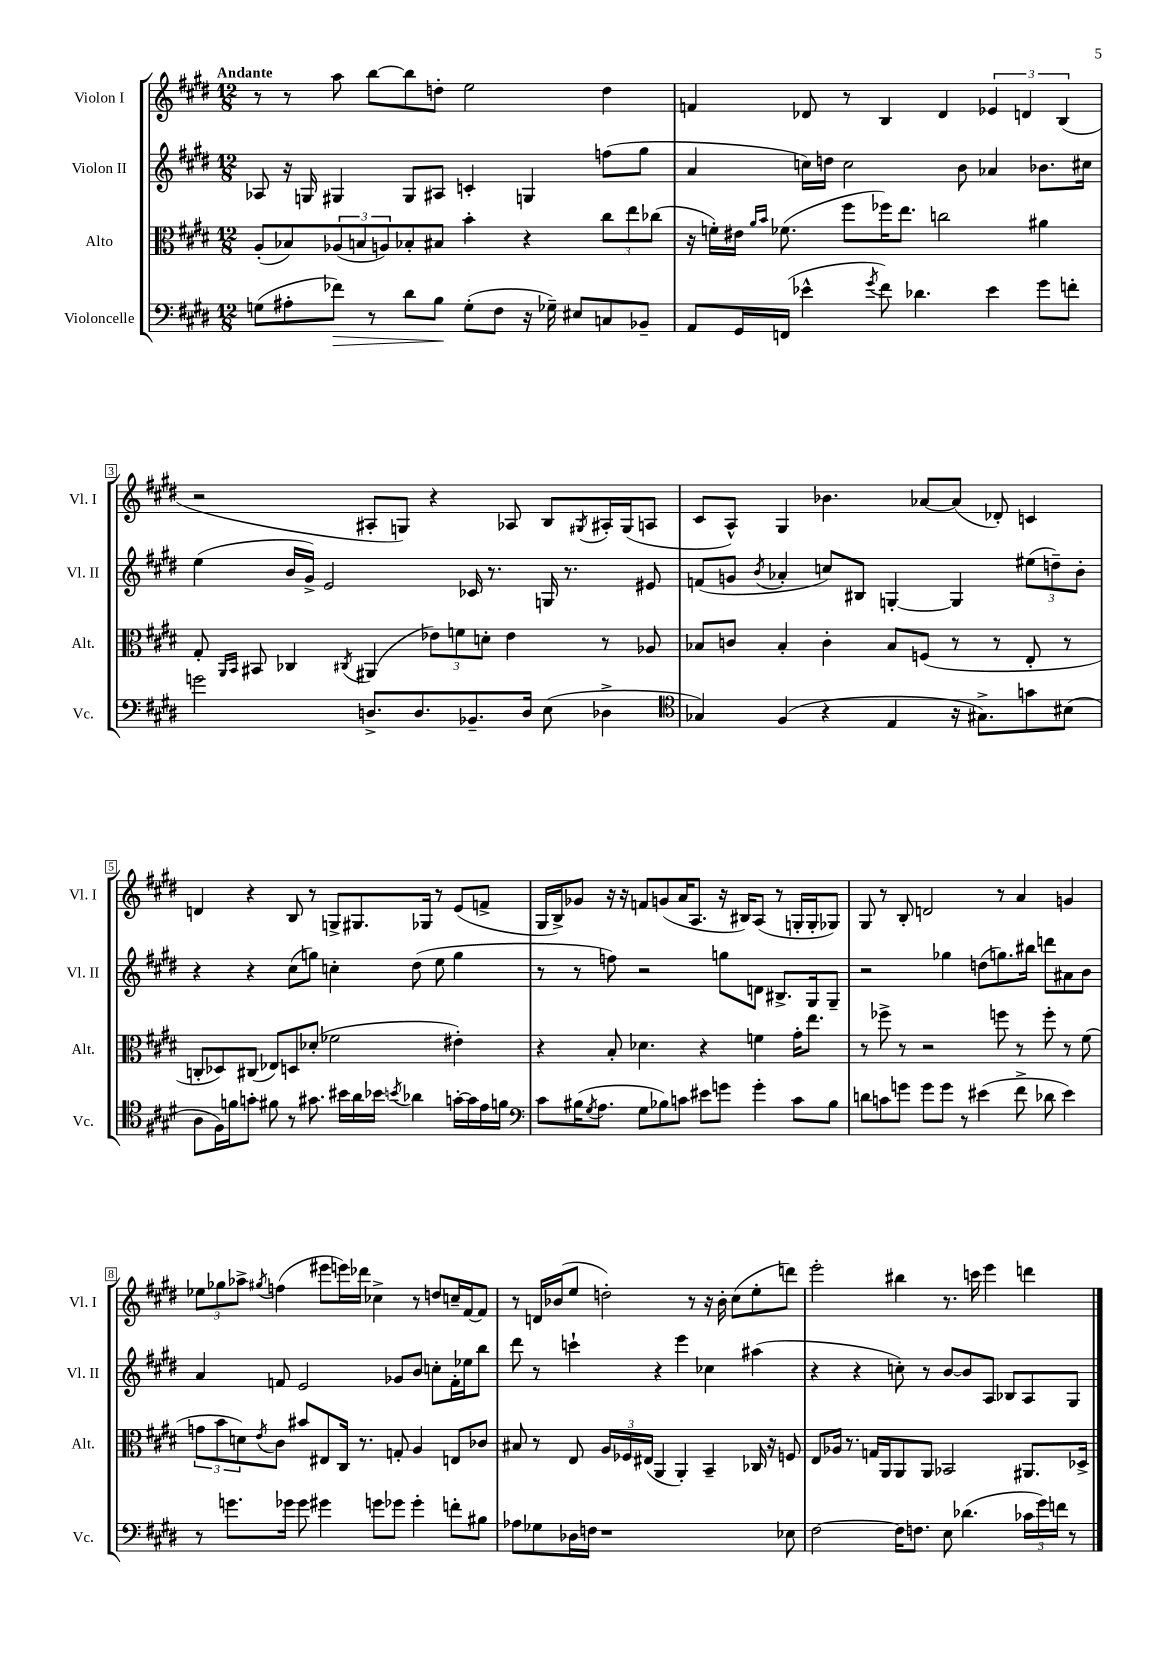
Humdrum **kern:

**kern	**dynam	**kern	**kern	**kern
*part4	*part4	*part3	*part2	*part1
*staff4	*staff4	*staff3	*staff2	*staff1
*I"Violoncelle	*	*I"Alto	*I"Violon II	*I"Violon I
*I'Vc.	*	*I'Alt.	*I'Vl. II	*I'Vl. I
*clefF4	*	*clefC3	*clefG2	*clefG2
*k[f#c#g#d#]	*	*k[f#c#g#d#]	*k[f#c#g#d#]	*k[f#c#g#d#]
*M12/8	*	*M12/8	*M12/8	*M12/8
=1	=1	=1	=1	=1
!	!	!	!	!LO:TX:a:B:t=Andante
(8Gn\L	.	(8A'/L	8A-X/	8r
8A#X'\	.	8B-X/)	16r	8r
.	.	.	16Gn/	.
!	!LO:HP:b	!	!	!
8f-X\J)	>	(12A-X/	4G#X/	8aa\
.	.	12Bn/	.	.
8r	.	.	.	[8bb\L
.	.	12An/)	.	.
8d#\L	.	8B-X'/	8G#/L	8bb\]
8B\J	.	8B#X/J	8A#X/J	8ddn'\J
(8G'\L	]	4b'\	4cn'/	2ee\
8F#\J	.	.	.	.
16r	.	4r	4Gn/	.
16G-X~\)	.	.	.	.
8E#X/L	.	.	.	.
8Cn/	.	12cc#\L	(8ffn\L	4dd\
.	.	12ee\	.	.
8BB-X~/J	.	.	8gg#\J	.
.	.	(12cc-X\J	.	.
=2	=2	=2	=2	=2
8AA/L	.	16r	4a/	4fn/
.	.	16fn'\LL)	.	.
16GG#/L	.	16e#X\JJ	.	.
.	.	16qqa/LL	.	.
.	.	16qqb/JJ	.	.
(16FFn/JJ	.	(8.f-X\	.	.
4e-X^^\	.	.	16ccn\LL)	8d-X/
.	.	.	16ddn\JJ	.
.	.	8ff#\L	2cc\	8r
8qg#/	.	.	.	.
8f#\)	.	16ff-X\K)	.	4B/
.	.	8.ee\J	.	.
4.d-X\	.	.	.	.
.	.	2ccn\	.	4d-/
.	.	.	8b\	.
4e-\	.	.	4a-X/	6e-X/
.	.	.	.	6dn/
8g#\L	.	4a#X\	8.b-X\L	.
.	.	.	.	(6B/
8fn'\J	.	.	.	.
.	.	.	16cc#X\Jk	.
!!LO:LB:g=z
=3	=3	=3	=3	=3
2gn\	.	8G#'/	(4ee\	2r
.	.	16qqAA/LL	.	.
.	.	16qqBB/JJ	.	.
.	.	8BB#X/	.	.
.	.	4C-X/	16b/LL	.
.	.	.	16g#^/JJ)	.
.	.	.	2e/	.
.	.	8qC#X/	.	.
8.Dn^/L	.	(4AA#X/	.	8A#X'/L
.	.	.	.	8Gn/J)
8.D/	.	.	.	.
.	.	12e-X\L)	.	4r
.	.	12fn\	.	.
8.BB-X~/	.	.	16c-X/	.
.	.	12dn'\J	.	.
.	.	.	8.r	.
.	.	4e-\	.	8A-X/
16D/Jk	.	.	.	.
(8E\	.	.	16Gn/	8B/L
.	.	.	8.r	.
.	.	.	.	8qG#X/
4D-X^\	.	8r	.	16A#X'/L
.	.	.	.	(16G#/J
.	.	8A-X/	8e#X/	8An/J
=4	=4	=4	=4	=4
*clefC4	*	*	*	*
4G-X/)	.	8B-X/L	(8fn/L	8c#/L
.	.	8cn/J	8gn/J	8A^^/J)
.	.	.	8qb/	.
(4F#/	.	4B-'/	4a-X'/	4G#/
4r	.	4c'\	8ccn/L)	4.b-X\
.	.	.	8B#X/J	.
4E/	.	8B-/L	[4Gn'/	.
.	.	(8Fn/J	.	[8a-X/L
16r	.	8r	4G/]	(8a-/J]
8.G#X^\L)	.	.	.	.
.	.	8r	.	8d-X'/)
8gn\	.	8E'/	(12ee#X\L	4cn/
.	.	.	12ddn~\)	.
(8B#X\J	.	8r	.	.
.	.	.	12b'\J	.
!!LO:LB:g=z
=5	=5	=5	=5	=5
8A\L	.	8Cn'/L	4r	4dn/
16F#\L)	.	8D-X/)	.	.
16fn\J	.	.	.	.
8gn'\J	.	(8C#X/J	4r	4r
8f#X\	.	8E-X/L)	.	.
8r	.	8Dn/	(8cc#\L	8B/
8.g#X\	.	(8d-X'/J	8ggn\J)	8r
.	.	2f-X\	4ccn'\	8Gn^/L
16b#X\LL	.	.	.	.
16a\	.	.	.	8.G#X/
16b-X\JJ	.	.	.	.
8qbn/	.	.	.	.
4a-X\	.	.	(8dd#\	.
.	.	.	.	16G-X/Jk
.	.	.	8ee\	8r
[16gn'\LL	.	4e#X'\)	4gg\	(8e/L
16g\]	.	.	.	.
16e\	.	.	.	8fn^/J
16fn\JJ	.	.	.	.
=6	=6	=6	=6	=6
*clefF4	*	*	*	*
8c#\L	.	4r	8r	16G#/LL
.	.	.	.	16B^/J)
(16B#X\K	.	.	8r	8g-X/J
8qG#/	.	.	.	.
8.A\J	.	.	.	.
.	.	8B'/	8ffn\)	16r
.	.	.	.	16r
8G#\L	.	4.d-X\	2r	8fn/L
8B-X\)	.	.	.	(8gn/
8cn\J	.	.	.	16a/K
.	.	.	.	8.A/J
8e#X\L	.	4r	.	.
8gn\J	.	.	8ggn\L	16r
.	.	.	.	16B#X/KL)
4g'\	.	4fn\	8dn\J	(8A/J
.	.	.	8.B#X^/L	8r
8c\L	.	16g#'\KL	.	16Gn'/LL
.	.	8.ee\J	16G#/k	16G'/J
8B-\J	.	.	8G#~/J	8G-X/J)
=7	=7	=7	=7	=7
8dn\L	.	8r	2r	8G#/
8cn\	.	8ff-X^\	.	8r
8gn\J	.	8r	.	8B'/
8g\L	.	2r	.	2dn/
8g\J	.	.	4gg-X\	.
8r	.	.	.	.
(4e#X\	.	.	(8ddn\L	.
.	.	8ffn\	8.ggn\)	8r
8f#^\	.	8r	.	4a/
.	.	.	16bb#X\Jk	.
8d-X\	.	8ff'\	8dddn\L	.
4e#\)	.	8r	8a#X\	4gn/
.	.	(8f#\	8b\J	.
!!LO:LB:g=z
=8	=8	=8	=8	=8
8r	.	12gn\L	4a/	12ee-X\L
.	.	12b\	.	12gg-X\
8.gn\L	.	.	.	.
.	.	12dn\)	.	12aa-X^\J
.	.	8qe/	.	8qgg#X/
.	.	8c#\J	8fn/	(4ffn\
16g-X\Jk	.	.	.	.
8g-\	.	8b#X/L	2e/	.
4g#X\	.	8E#X/	.	8eee#X\L
.	.	16C#/Jk	.	16eeen\L)
.	.	8.r	.	16ddd-X\JJ
8gn\L	.	.	.	4cc-X^\
8g-X\J	.	8Gn'/	8g-X/L	.
4g-'\	.	4A/	8b/J	8r
.	.	.	8ccn'\L	8ddn/L
8fn'\L	.	8En/L	16f'\L	16ccn~/L
.	.	.	16ee-X\J	[16f#/J
8B#X\J	.	8c-X/J	8bb\J	8f#/J]
=9	=9	=9	=9	=9
8A-X\L	.	8B#X/	8ddd#\	8r
8G-X\	.	8r	8r	16dn/LL
.	.	.	.	(16b-X/J
16D-X\L	.	8E/	4cccn`\	8ee/J
16Fn\JJ	.	.	.	.
1r	.	24A/LL	.	2ddn'\)
.	.	24F-X/	.	.
.	.	(24E#X/JJ	.	.
.	.	4AA/	4r	.
.	.	4AA'/)	4eee\	.
.	.	.	.	8r
.	.	4BB~/	4cc-X\	16r
.	.	.	.	16b-'\
.	.	.	.	(8cc#\L
.	.	16C-X/	(4aa#X\	8ee'\
.	.	16r	.	.
8E-X\	.	8Fn/	.	8dddn\J)
=10	=10	=10	=10	=10
[2F#\	.	8E/L	4r	2eee'\
.	.	16A-X/Jk	.	.
.	.	8.r	.	.
.	.	.	4r	.
.	.	16Gn/LL	.	.
.	.	16AA/J	.	.
16F#\KL]	.	8AA/	8ccn'\)	4bb#X\
8.Fn\J	.	.	.	.
.	.	8AA/J	8r	.
8E\	.	2BB-X/	[8b/L	8.r
(4.d-X\	.	.	8b/]	.
.	.	.	.	16cccn\
.	.	.	8A/J	4eee\
.	.	.	8B-X/L	.
24c-X\LL	.	8.AA#X/L	8A/	4dddn\
24g#\)	.	.	.	.
24fn\JJ	.	.	.	.
8r	.	.	8G#/J	.
.	.	16D-X^/Jk	.	.
==	==	==	==	==
*-	*-	*-	*-	*-
